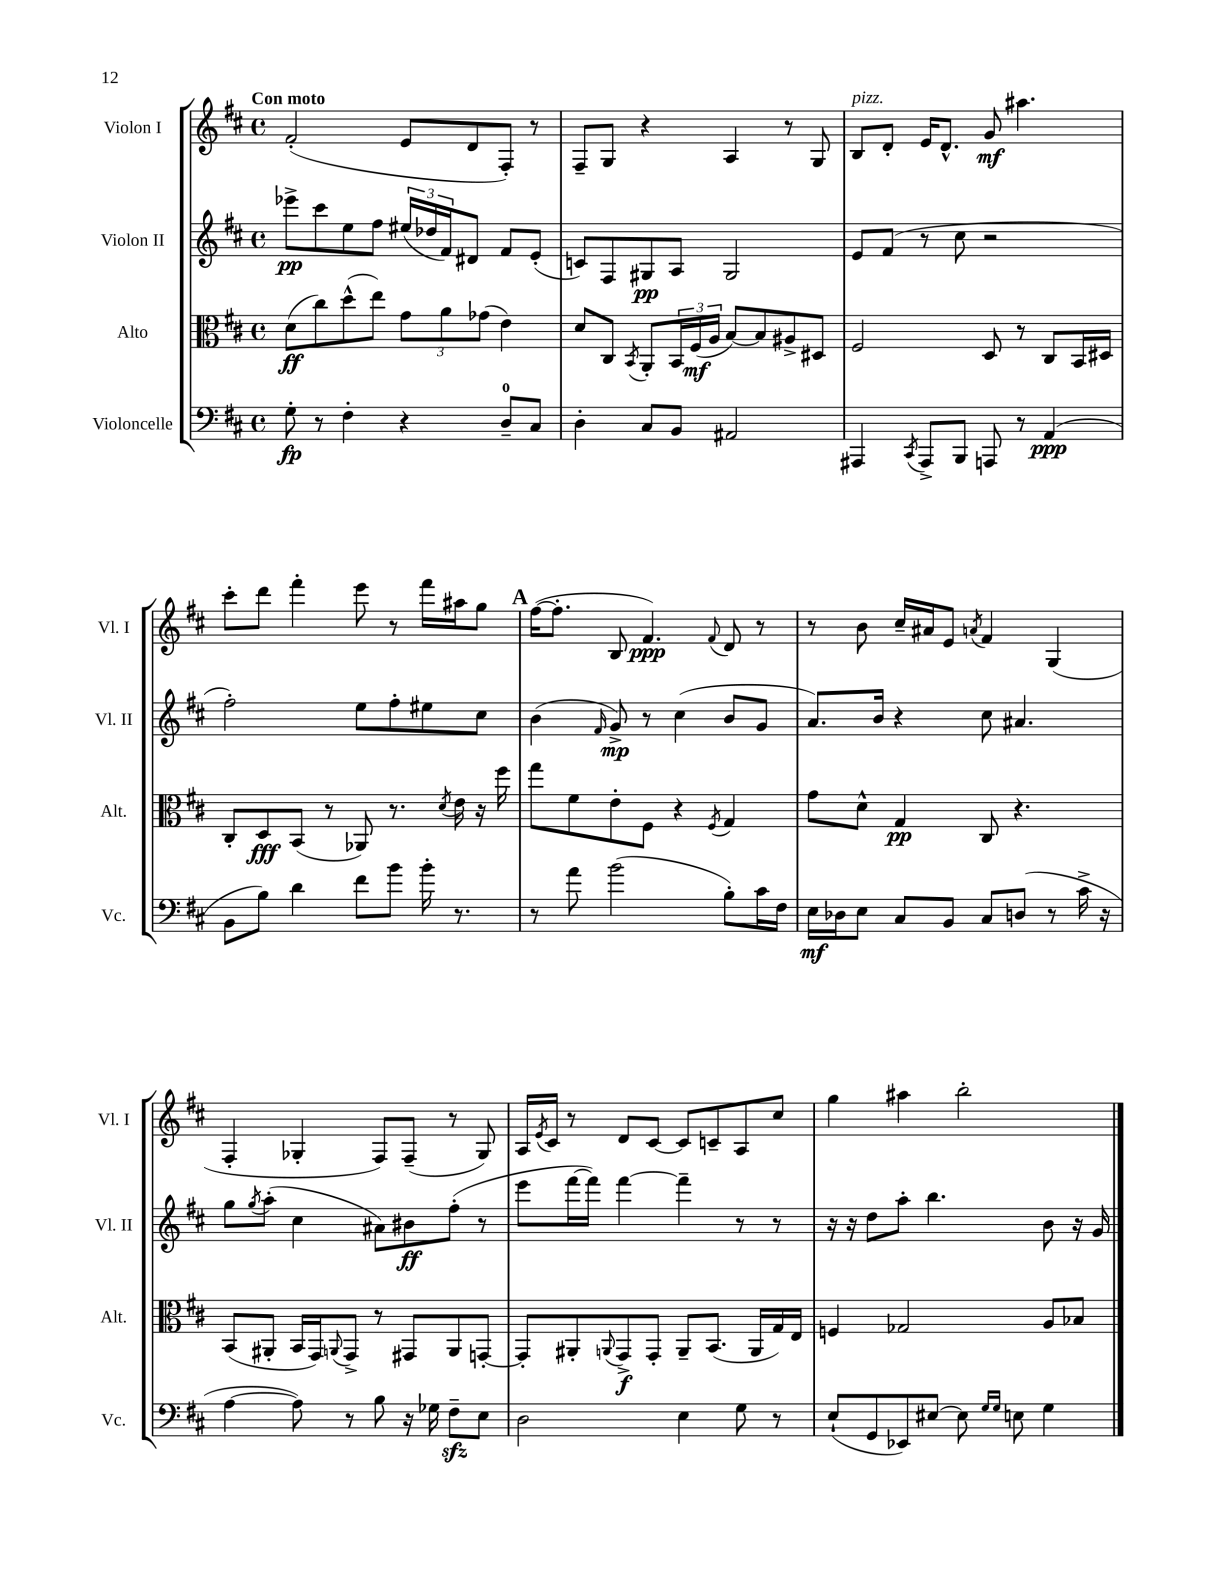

**kern	**dynam	**kern	**dynam	**kern	**dynam	**kern	**dynam
*part4	*part4	*part3	*part3	*part2	*part2	*part1	*part1
*staff4	*staff4	*staff3	*staff3	*staff2	*staff2	*staff1	*staff1
*I"Violoncelle	*	*I"Alto	*	*I"Violon II	*	*I"Violon I	*
*I'Vc.	*	*I'Alt.	*	*I'Vl. II	*	*I'Vl. I	*
*clefF4	*	*clefC3	*	*clefG2	*	*clefG2	*
*k[f#c#]	*	*k[f#c#]	*	*k[f#c#]	*	*k[f#c#]	*
*M4/4	*	*M4/4	*	*M4/4	*	*M4/4	*
*met(c)	*	*met(c)	*	*met(c)	*	*met(c)	*
=1	=1	=1	=1	=1	=1	=1	=1
!	!	!	!	!	!	!LO:TX:a:B:t=Con moto	!
8G'\	fp	(8d\L	ff	8eee-X^\L	pp	(2f#'/	.
8r	.	8cc#\)	.	8ccc#\	.	.	.
4F#'\	.	(8dd^^\	.	8ee\	.	.	.
.	.	8ee\J)	.	8ff#\J	.	.	.
4r	.	12g\L	.	(24ee#X/LL	.	8e/L	.
.	.	.	.	24dd-X/	.	.	.
.	.	12a\	.	24f#/J)	.	.	.
.	.	.	.	8d#X/J	.	8d/	.
.	.	(12g-X\J	.	.	.	.	.
8D~/L	.	4e\)	.	8f#/L	.	8F#'/J)	.
8C#/J	.	.	.	(8e'/J	.	8r	.
=2	=2	=2	=2	=2	=2	=2	=2
4D'\	.	8d/L	.	8cn/L)	.	8F#~/L	.
.	.	8C#/J	.	8F#/	.	8G/J	.
.	.	8qBB/	.	.	.	.	.
8C#/L	.	8AA'/L	.	8G#X/	pp	4r	.
8BB/J	.	24BB/L	.	8A/J	.	.	.
.	.	(24F#/	mf	.	.	.	.
.	.	24A/JJ	.	.	.	.	.
2AA#X/	.	[8B/L)	.	2G#/	.	4A/	.
.	.	8B/]	.	.	.	.	.
.	.	8A#X^/	.	.	.	8r	.
.	.	8D#X/J	.	.	.	8G/	.
=3	=3	=3	=3	=3	=3	=3	=3
!	!	!	!	!	!	!LO:TX:a:i:t=pizz.	!
4AAA#X/	.	2F#/	.	8e/L	.	8B/L	.
.	.	.	.	(8f#/J	.	8d'/J	.
8qCC#/	.	.	.	.	.	.	.
8AAA#^/L	.	.	.	8r	.	16e/KL	.
.	.	.	.	.	.	8.d^^/J	.
8BBB/J	.	.	.	8cc#\	.	.	.
8AAAn/	.	8D/	.	2r	.	8g/	mf
8r	.	8r	.	.	.	4.aa#X\	.
(4AA/	ppp	8C#/L	.	.	.	.	.
.	.	16BB/L	.	.	.	.	.
.	.	16D#X/JJ	.	.	.	.	.
!!LO:LB:g=z
=4	=4	=4	=4	=4	=4	=4	=4
8BB\L	.	8C#'/L	.	2ff#'\)	.	8ccc#'\L	.
8B\J)	.	8D/	fff	.	.	8ddd\J	.
4d\	.	(8BB/J	.	.	.	4fff#'\	.
.	.	8r	.	.	.	.	.
8f#\L	.	8AA-X/)	.	8ee\L	.	8eee\	.
8b\J	.	8.r	.	8ff#'\	.	8r	.
16b'\	.	.	.	8ee#X\	.	16fff#\LL	.
.	.	8qd/	.	.	.	.	.
8.r	.	16e\	.	.	.	16aa#X\J	.
.	.	16r	.	8cc#\J	.	8gg\J	.
.	.	16ff#\	.	.	.	.	.
!!LO:REH:place=s1:t=A
=5	=5	=5	=5	=5	=5	=5	=5
8r	.	8gg\L	.	(4b\	.	([16ff#\KL	.
.	.	.	.	.	.	8.ff#'\J]	.
8a\	.	8f#\	.	.	.	.	.
.	.	.	.	16qqf#/	.	.	.
(2b\	.	8e'\	.	8g^/)	mp	8B/	.
.	.	8F#\J	.	8r	.	4.f#/)	ppp
.	.	4r	.	(4cc#\	.	.	.
.	.	8qF#/	.	.	.	8qqf#/	.
8B'\L)	.	4G/	.	8b/L	.	8d/	.
16c#\L	.	.	.	8g/J	.	8r	.
16F#\JJ	.	.	.	.	.	.	.
=6	=6	=6	=6	=6	=6	=6	=6
16E\LL	mf	8g\L	.	8.a/L)	.	8r	.
16D-X\J	.	.	.	.	.	.	.
8E\J	.	8d^^\J	.	.	.	8b\	.
.	.	.	.	16b/Jk	.	.	.
8C#/L	.	4G/	pp	4r	.	16cc#~/LL	.
.	.	.	.	.	.	16a#X/J	.
8BB/J	.	.	.	.	.	8e/J	.
.	.	.	.	.	.	8qan/	.
8C#/L	.	8C#/	.	8cc#\	.	4f#/	.
(8Dn/J	.	4.r	.	4.a#X/	.	.	.
8r	.	.	.	.	.	(4G/	.
16c#^\	.	.	.	.	.	.	.
16r	.	.	.	.	.	.	.
!!LO:LB:g=z
=7	=7	=7	=7	=7	=7	=7	=7
[4A\	.	(8BB/L	.	8gg\L	.	4F#'/	.
.	.	.	.	8qgg/	.	.	.
.	.	8AA#X'/J	.	(8aa'\J	.	.	.
8A\])	.	16BB/LL	.	4cc#\	.	4G-X'/	.
.	.	16GG/J)	.	.	.	.	.
.	.	8qqAAn/	.	.	.	.	.
8r	.	8GG^/J	.	.	.	.	.
8B\	.	8r	.	8a#X\L)	.	8F#/L)	.
16r	.	8GG#X/L	.	8b#X\	ff	(8F#~/J	.
16G-X\	.	.	.	.	.	.	.
8F#zz~\L	.	8AA/	.	(8ff#'\J	.	8r	.
8E\J	.	[8GGn'/J	.	8r	.	8G-/)	.
=8	=8	=8	=8	=8	=8	=8	=8
2D\	.	8GG'/L]	.	8eee\L	.	16A/LL	.
.	.	.	.	.	.	8qe/	.
.	.	.	.	.	.	16c#/JJ	.
.	.	8AA#X'/	.	[16fff#\L	.	8r	.
.	.	.	.	16fff#\JJ])	.	.	.
.	.	8qqAAn/	.	.	.	.	.
.	.	8GG^/	f	[4fff#\	.	8d/L	.
.	.	8GG'/J	.	.	.	[8c#/J	.
4E\	.	8AA~/L	.	4fff#~\]	.	8c#/L]	.
.	.	(8.BB/J	.	.	.	8cn~/	.
8G\	.	.	.	8r	.	8A/	.
.	.	16AA/LL	.	.	.	.	.
8r	.	16G/)	.	8r	.	8cc#/J	.
.	.	16E/JJ	.	.	.	.	.
=9	=9	=9	=9	=9	=9	=9	=9
(8E`/L	.	4Fn/	.	16r	.	4gg\	.
.	.	.	.	16r	.	.	.
8GG/	.	.	.	8dd\L	.	.	.
8EE-X/)	.	2G-X/	.	8aa'\J	.	4aa#X\	.
[8E#X/J	.	.	.	4.bb\	.	.	.
8E#\]	.	.	.	.	.	2bb'\	.
16qqG/LL	.	.	.	.	.	.	.
16qqG/JJ	.	.	.	.	.	.	.
8En\	.	.	.	.	.	.	.
4G\	.	8A/L	.	8b\	.	.	.
.	.	8B-X/J	.	16r	.	.	.
.	.	.	.	16g/	.	.	.
==	==	==	==	==	==	==	==
*-	*-	*-	*-	*-	*-	*-	*-
